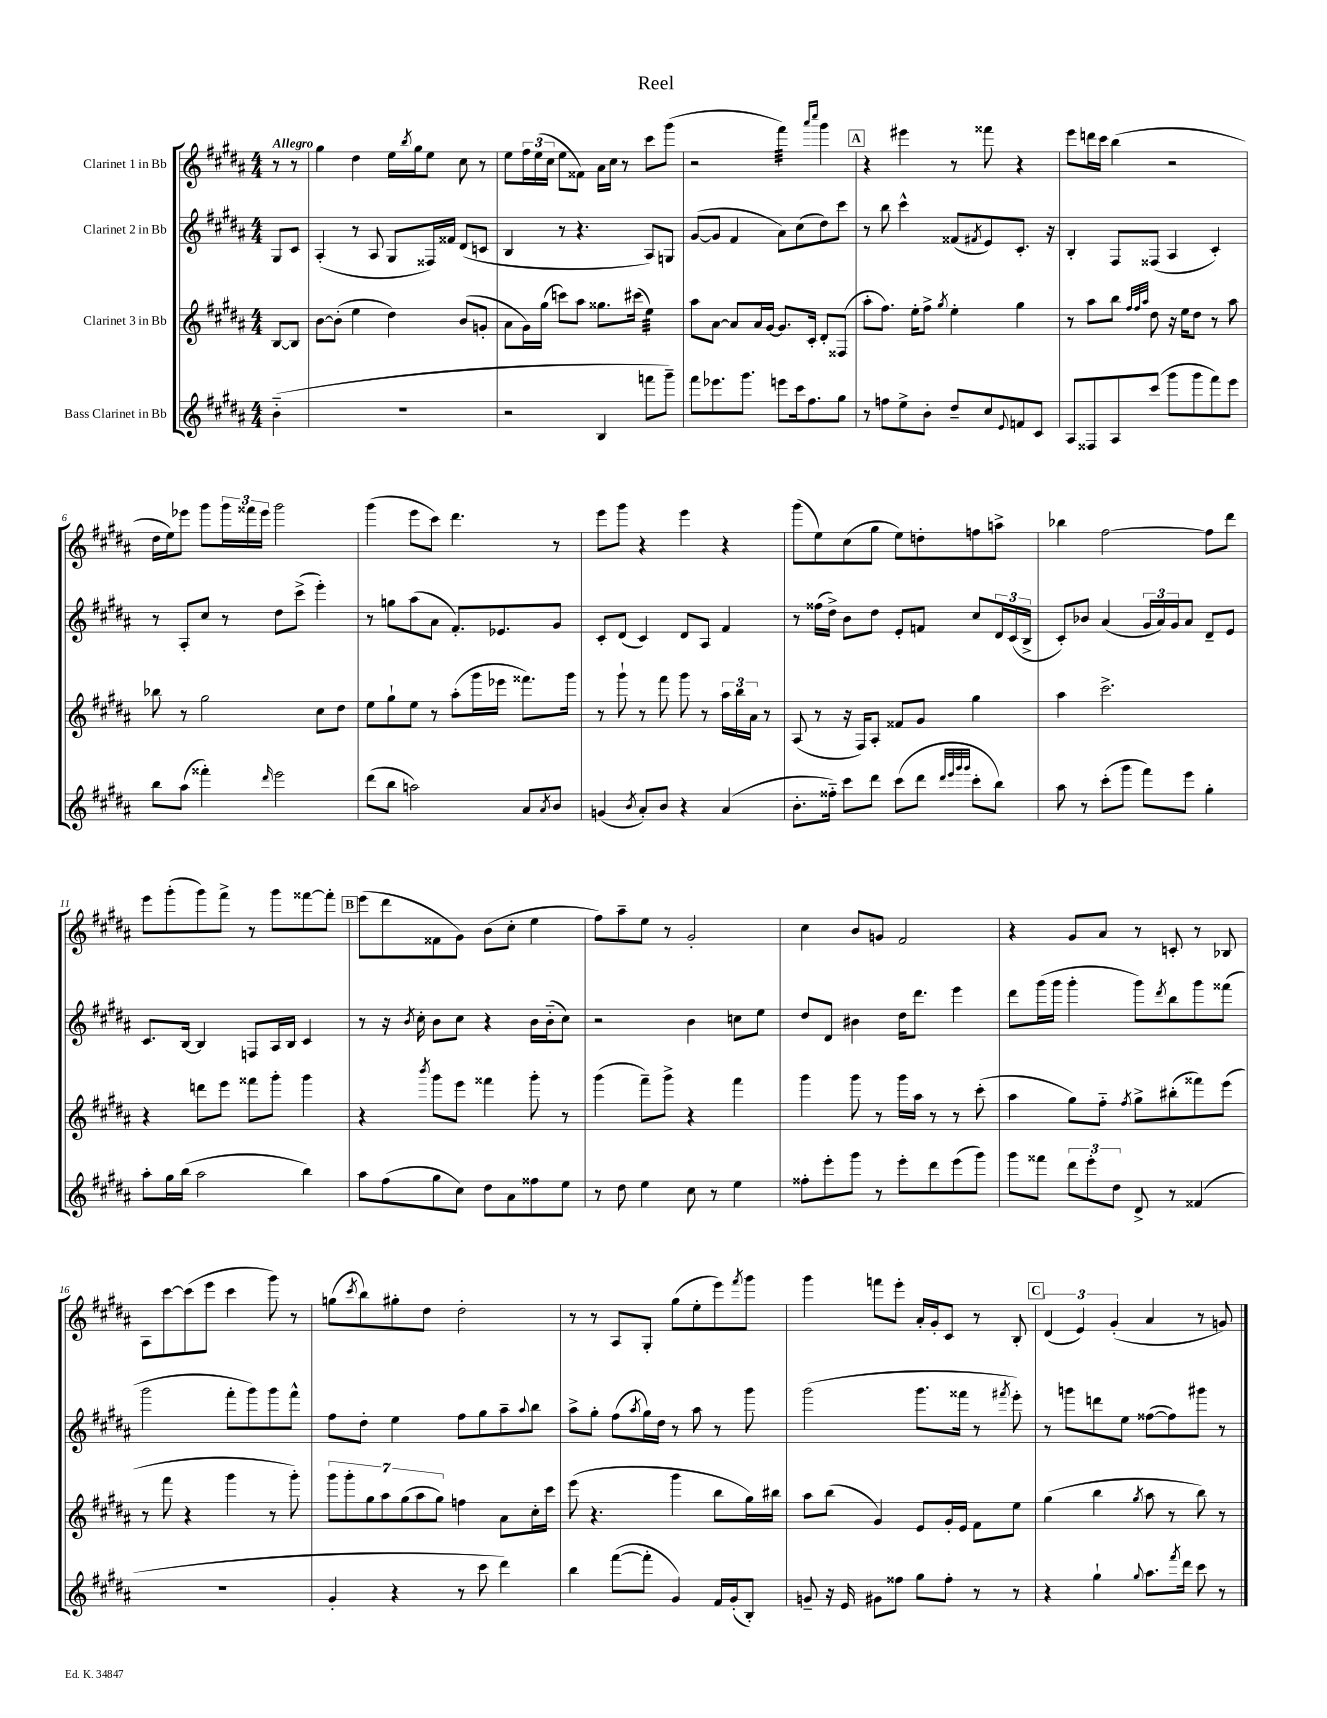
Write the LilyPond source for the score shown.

\header { title = "Reel" }
<<
\new StaffGroup <<
\new Staff = "s0" \with { instrumentName = "Clarinet 1 in Bb" } {
    \clef treble \key b \major \numericTimeSignature \time 4/4 \partial 4 \tempo "Allegro"
    r8 r8 |
    gis''4 dis''4 e''16 \acciaccatura { b''8 } gis''16 e''8 cis''8 r8 |
    e''8 \tuplet 3/2 { fis''16 e''16( cis''16 } e''8 fisis'8) ais'16 cis''16 r8 cis'''8 gis'''8( |
    r2 fis'''4:32) \grace { ais'''16 cis''''16 } gis'''4 |
    \mark \markup { \box "A" } r4 eis'''4 r8 fisis'''8 r4 |
    e'''8 d'''16 cis'''16 b''4( r2 |
    dis''16 e''16) ees'''8 gis'''8 \tuplet 3/2 { gis'''16 fisis'''16 ees'''16 } gis'''2 |
    gis'''4( e'''8 cis'''8) dis'''4. r8 |
    e'''8 gis'''8 r4 e'''4 r4 |
    gis'''8( e''8) cis''8( gis''8 e''8) d''8-. f''8 a''8-> |
    bes''4 fis''2~ fis''8 dis'''8 |
    e'''8 gis'''8-.( gis'''8) fis'''8-> r8 gis'''8 fisis'''8~ fisis'''8-. |
    \mark \markup { \box "B" } e'''8( dis'''8 fisis'8 gis'8) b'8( cis''8-. e''4 |
    fis''8) ais''8-- e''8 r8 gis'2-. |
    cis''4 b'8 g'8 fis'2 |
    r4 gis'8 ais'8 r8 c'8-. r8 bes8 |
    ais8 cis'''8~ cis'''8( e'''8 cis'''4 gis'''8) r8 |
    g''8( \acciaccatura { cis'''8 } b''8) gis''8-. dis''8 dis''2-. |
    r8 r8 ais8 gis8-. gis''8( e''8-. e'''8) \acciaccatura { fis'''8 } gis'''8 |
    gis'''4 f'''8 e'''8-. ais'16-. gis'16-. cis'8 r8 b8-. |
    \mark \markup { \box "C" } \tuplet 3/2 { dis'4( e'4) gis'4-.( } ais'4 r8 g'8) \bar "|." |
}
\new Staff = "s1" \with { instrumentName = "Clarinet 2 in Bb" } {
    \clef treble \key b \major \numericTimeSignature \time 4/4 \partial 4
    gis8 cis'8 |
    ais4-.( r8 ais8 gis8 fisis16) fisis'16 dis'8( c'8 |
    b4 r8 r4. ais8) g8 |
    gis'8~( gis'8 fis'4 ais'8) cis''8( dis''8) cis'''8 |
    \mark \markup { \box "A" } r8 b''8 cis'''4-^ fisis'8( \acciaccatura { fis'8 } e'8) cis'8.-. r16 |
    b4-. fis8 fisis8( ais4 cis'4-.) |
    r8 ais8-. cis''8 r8 dis''8 cis'''8->( e'''4-.) |
    r8 g''8 ais''8( ais'8 fis'8.-.) ees'8. gis'8 |
    cis'8-. dis'8( cis'4) dis'8 ais8 fis'4 |
    r8 fisis''16( dis''16->) b'8 dis''8 e'8-. f'8 cis''8 \tuplet 3/2 { dis'16 cis'16( b16-> } |
    cis'8-.) bes'8 ais'4( \tuplet 3/2 { gis'16 ais'16) gis'16 } ais'8 dis'8-- e'8 |
    cis'8. b16~ b4 f8 ais16 b16 cis'4 |
    \mark \markup { \box "B" } r8 r16 \acciaccatura { b'8 } cis''16-. b'8 cis''8 r4 b'16 b'16-_( cis''8) |
    r2 b'4 c''8 e''8 |
    dis''8 dis'8 bis'4 dis''16 dis'''8. e'''4 |
    dis'''8 gis'''16( gis'''16 gis'''4-. gis'''8) \acciaccatura { dis'''8 } b''8 gis'''8 fisis'''8( |
    gis'''2 fis'''8-. gis'''8) gis'''8 fis'''8-^ |
    fis''8 dis''8-. e''4 fis''8 gis''8 ais''8-- \appoggiatura { ais''8 } b''8 |
    ais''8-> gis''8-. fis''8( \acciaccatura { ais''8 } gis''16) dis''16 r8 ais''8 r8 gis'''8 |
    gis'''2( gis'''8. fisis'''16 r8 \acciaccatura { fis'''8 } e'''8-.) |
    \mark \markup { \box "C" } r8 g'''8 d'''8 e''8 fisis''8~( fisis''8) gis'''8 r8 \bar "|." |
}
\new Staff = "s2" \with { instrumentName = "Clarinet 3 in Bb" } {
    \clef treble \key b \major \numericTimeSignature \time 4/4 \partial 4
    b8~ b8 |
    b'8~ b'8-.( e''4 dis''4) b'8( g'8-. |
    ais'8 gis'16) gis''16( c'''8) ais''8 gisis''8. cis'''16( e''4:32) |
    ais''8 ais'8~ ais'8 ais'16 gis'16~ gis'8. cis'16-. dis'8-. fisis8( |
    \mark \markup { \box "A" } ais''8-. fis''8.) e''16-. fis''8-> \acciaccatura { gis''8 } e''4-. gis''4 |
    r8 ais''8 b''8 \grace { fis''32 fis''32 ais''32 } dis''8 r16 e''16 dis''8 r8 ais''8 |
    bes''8 r8 gis''2 cis''8 dis''8 |
    e''8 gis''8-! e''8 r8 ais''8-.( gis'''16 ees'''16 fisis'''8.) gis'''16 |
    r8 gis'''8-! r8 fis'''8 gis'''8 r8 \tuplet 3/2 { ais''16 b''16 ais'16 } r8 |
    ais8( r8 r16 fis16) ais8-. fisis'8 gis'8 gis''4 |
    ais''4 cis'''2.-> |
    r4 d'''8 e'''8 fisis'''8 gis'''8-. gis'''4 |
    \mark \markup { \box "B" } r4 \acciaccatura { b'''8 } gis'''8 e'''8 fisis'''4 gis'''8-. r8 |
    gis'''4( fis'''8--) gis'''8-> r4 fis'''4 |
    gis'''4 gis'''8 r8 gis'''16 ais''16 r8 r8 cis'''8-.( |
    ais''4 gis''8) fis''8-_ \acciaccatura { fis''8 } gis''8-> bis''8-.( fisis'''8) e'''8( |
    r8 fis'''8 r4 gis'''4 r8 gis'''8-.) |
    \tuplet 7/4 { gis'''8 gis'''8-. gis''8 ais''8 gis''8( ais''8 gis''8) } f''4 ais'8 cis''16-. cis'''16 |
    e'''8( r4. gis'''4 b''8 gis''16) bis''16 |
    ais''8 b''8( gis'4) e'8 gis'16-. e'16 fis'8 e''8 |
    \mark \markup { \box "C" } gis''4( b''4 \acciaccatura { gis''8 } ais''8 r8 b''8) r8 \bar "|." |
}
\new Staff = "s3" \with { instrumentName = "Bass Clarinet in Bb" } {
    \clef treble \key b \major \numericTimeSignature \time 4/4 \partial 4
    b'4-_( |
    R1 |
    r2 b4 f'''8 gis'''8--) |
    fis'''8 ees'''8. gis'''8. e'''8 cis'''16 fis''8. gis''8 |
    \mark \markup { \box "A" } r8 f''8 e''8-> b'8-. dis''8-- cis''8 \appoggiatura { e'8 } f'8 cis'8 |
    ais8 fisis8 ais8 cis'''8( gis'''8 gis'''8 fis'''8) e'''8 |
    b''8 ais''8( fisis'''4-.) \grace { dis'''16 } e'''2 |
    dis'''8( b''8 a''2) ais'8 \acciaccatura { ais'8 } b'8 |
    g'4( \acciaccatura { b'8 } ais'8-.) b'8 r4 ais'4( |
    b'8.-. fisis''16-_) cis'''8 dis'''8 cis'''8( dis'''8 \grace { dis'''32 e'''32 gis'''32 gis'''32 } cis'''8-. b''8) |
    ais''8 r8 cis'''8-.( gis'''8 fis'''8) e'''8 gis''4-. |
    ais''8-. gis''16 b''16( ais''2 b''4) |
    \mark \markup { \box "B" } ais''8 fis''8( gis''8 cis''8) dis''8 ais'8 fisis''8 e''8 |
    r8 dis''8 e''4 cis''8 r8 e''4 |
    fisis''8-. e'''8-. gis'''8 r8 e'''8-. dis'''8 e'''8( gis'''8) |
    gis'''8 fisis'''8 \tuplet 3/2 { dis'''8 e'''8-. dis''8 } dis'8-> r8 fisis'4( |
    R1 |
    gis'4-. r4 r8 cis'''8 dis'''4) |
    b''4 fis'''8~( fis'''8-. gis'4) fis'16 gis'16-.( b8-.) |
    g'8-- r16 e'16 gis'8 fisis''8 gis''8 fisis''8-. r8 r8 |
    \mark \markup { \box "C" } r4 gis''4-! \appoggiatura { gis''8 } ais''8. \acciaccatura { fis'''8 } dis'''16 cis'''8 r8 \bar "|." |
}
>>
>>
